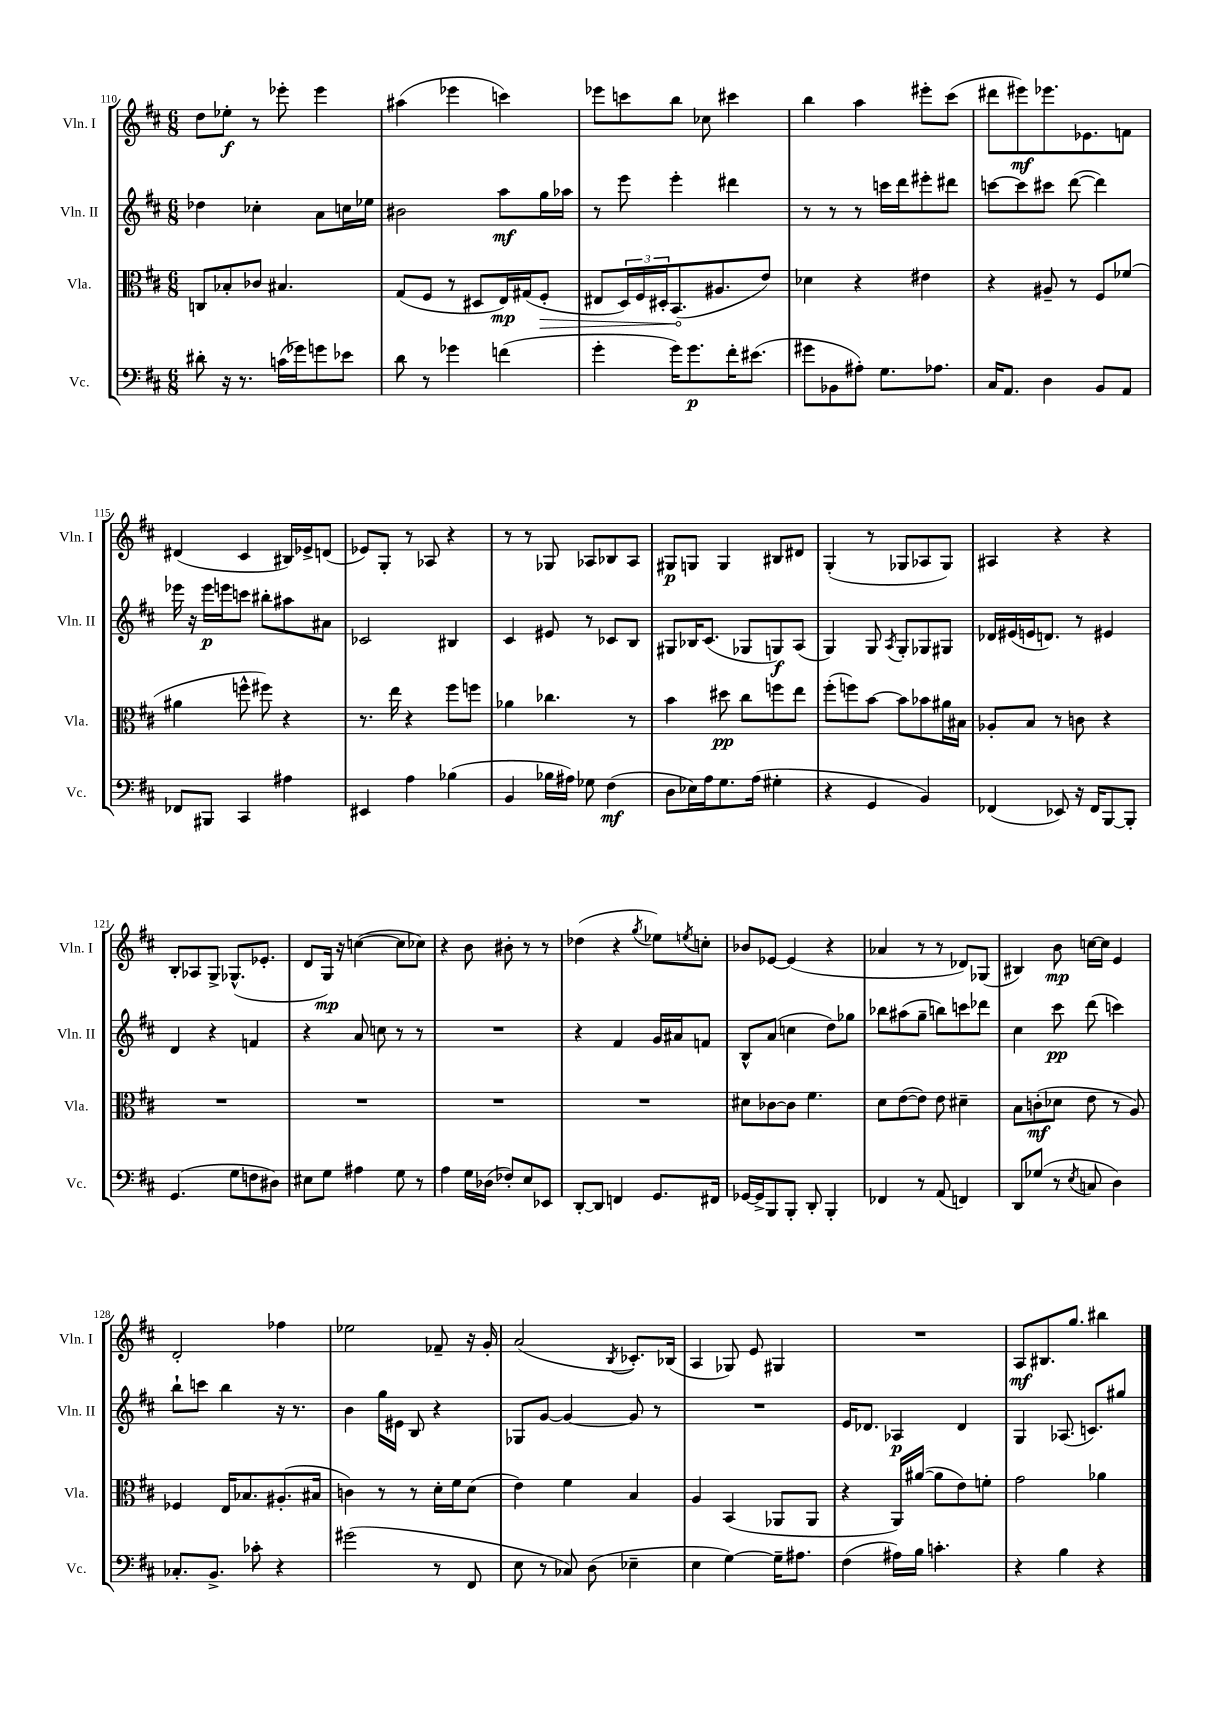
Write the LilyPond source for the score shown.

<<
\new StaffGroup <<
\new Staff = "s0" \with { instrumentName = "Vln. I" shortInstrumentName = "Vln. I" } {
    \clef treble \key d \major \numericTimeSignature \time 6/8
    d''8 ees''8-.\f r8 ees'''8-. ees'''4 |
    ais''4( ees'''4 c'''4) |
    ees'''8 c'''8 b''8 ces''8 cis'''4 |
    b''4 a''4 eis'''8-. cis'''8( |
    dis'''8 eis'''8\mf) ees'''8. ees'8. f'8 |
    dis'4( cis'4 bis16) ees'16-> d'8( |
    ees'8) g8-. r8 aes8 r4 |
    r8 r8 ges8 aes8 bes8 aes8 |
    gis8\p g8 g4 bis8 dis'8 |
    g4-.( r8 ges8 aes8 ges8) |
    ais4 r4 r4 |
    b8-. aes8 g8-> ges8.-^( ees'8.-. |
    d'8 g16\mp) r16 c''4~( c''8 ces''8) |
    r4 b'8 bis'8-. r8 r8 |
    des''4( r4 \acciaccatura { g''8 } ees''8) \acciaccatura { e''8 } c''8-. |
    bes'8 ees'8~ ees'4( r4 |
    aes'4 r8 r8 des'8) ges8( |
    bis4) b'8\mp c''16~ c''16 e'4 |
    d'2-. fes''4 |
    ees''2 fes'8-- r16 g'16-. |
    a'2( \acciaccatura { b8 } ces'8.-.) bes16( |
    a4 ges8) e'8 gis4 |
    R2. |
    a8\mf bis8. g''8. bis''4 \bar "|." |
}
\new Staff = "s1" \with { instrumentName = "Vln. II" shortInstrumentName = "Vln. II" } {
    \clef treble \key d \major \numericTimeSignature \time 6/8
    des''4 ces''4-. a'8 c''16 ees''16 |
    bis'2 a''8\mf g''16 aes''16 |
    r8 e'''8 e'''4-. dis'''4 |
    r8 r8 r8 c'''16 d'''16 eis'''8-. dis'''8 |
    c'''8~ c'''8 cis'''8 d'''8~( d'''4) |
    ees'''16 r16 ees'''16\p e'''16 c'''8 bis''8-. ais''8 ais'8 |
    ces'2 bis4 |
    cis'4 eis'8 r8 ces'8 b8 |
    gis8 bes16 cis'8.( ges8 g8\f) a8( |
    g4) g8 \acciaccatura { a8 } g8-. ges8 gis8 |
    des'16 eis'16( e'16 d'8.) r8 eis'4 |
    d'4 r4 f'4 |
    r4 a'8 c''8 r8 r8 |
    R2. |
    r4 fis'4 g'16 ais'16 f'8 |
    b8-^ a'8( c''4 d''8) ges''8 |
    bes''8 ais''8( g''8-- b''8) c'''8 des'''8 |
    cis''4 cis'''8\pp d'''8( c'''4) |
    b''8-! c'''8 b''4 r16 r8. |
    b'4 g''16 eis'16 b8 r4 |
    ges8 g'8~ g'4~ g'8 r8 |
    R2. |
    e'16 des'8. aes4\p des'4 |
    g4 aes8.( c'8.) gis''8 \bar "|." |
}
\new Staff = "s2" \with { instrumentName = "Vla." shortInstrumentName = "Vla." } {
    \clef alto \key d \major \numericTimeSignature \time 6/8
    c8 bes8-. ces'8 bis4. |
    g8( fis8 r8 dis8 e16\mp) gis16( \once \override Hairpin.circled-tip = ##t fis8-.\> |
    eis8 \tuplet 3/2 { d16) fis16 dis16-. } b,8.\!( ais8. e'8) |
    des'4 r4 eis'4 |
    r4 ais8-- r8 fis8 fes'8( |
    ais'4 f''8-^ fis''8) r4 |
    r8. e''16 r4 fis''8 f''8 |
    aes'4 ces''4. r8 |
    b'4 dis''8\pp cis''8 f''8 e''8 |
    fis''8-.( f''8) b'8~ b'8 bes'8 ais'16 bis16 |
    aes8-. b8 r8 c'8 r4 |
    R2. |
    R2. |
    R2. |
    R2. |
    dis'8 ces'8~ ces'8 fis'4. |
    d'8 e'8~( e'8) e'8 dis'4-- |
    b8 c'8-.\mf( des'8 e'8 r8 a8) |
    fes4 e16 bes8. ais8.-.( bis16 |
    c'4) r8 r8 d'16-. fis'16 d'8( |
    e'4) fis'4 b4 |
    a4 b,4( aes,8 aes,8 |
    r4 a,16) ais'16~( ais'8 e'8) f'8-. |
    g'2 aes'4 \bar "|." |
}
\new Staff = "s3" \with { instrumentName = "Vc." shortInstrumentName = "Vc." } {
    \clef bass \key d \major \numericTimeSignature \time 6/8
    dis'8-. r16 r8. c'16( ges'16) g'8 ees'8 |
    d'8 r8 ges'4 f'4( |
    g'4-. g'16) g'8.\p fis'16-. eis'8.( |
    gis'8 bes,8 ais8-.) g8. aes8. |
    cis16 a,8. d4 b,8 a,8 |
    fes,8 bis,,8 cis,4 ais4 |
    eis,4 a4 bes4( |
    b,4 bes16 ais16) ges8 fis4\mf( |
    d8 ees16) a16 g8. a16( gis4-. |
    r4 g,4 b,4) |
    fes,4( ees,8) r16 fes,16 b,,8~ b,,8-. |
    g,4.( g8 f8 dis8) |
    eis8 g8 ais4 g8 r8 |
    a4 g16 des16( fes8-.) e8 ees,8 |
    d,8~-. d,8 f,4 g,8. fis,16 |
    ges,16~ ges,16-> b,,8 b,,8-. d,8-. b,,4-. |
    fes,4 r8 a,8( f,4) |
    d,8 ges8( r8 \acciaccatura { e8 } c8 d4) |
    ces8.-. b,8.-> ces'8-. r4 |
    gis'2( r8 fis,8 |
    e8 r8 ces8) d8( ees4-- |
    e4 g4~) g16-- ais8. |
    fis4( ais16) b16 c'4.-. |
    r4 b4 r4 \bar "|." |
}
>>
>>
\layout { \context { \Score currentBarNumber = #110 } }
